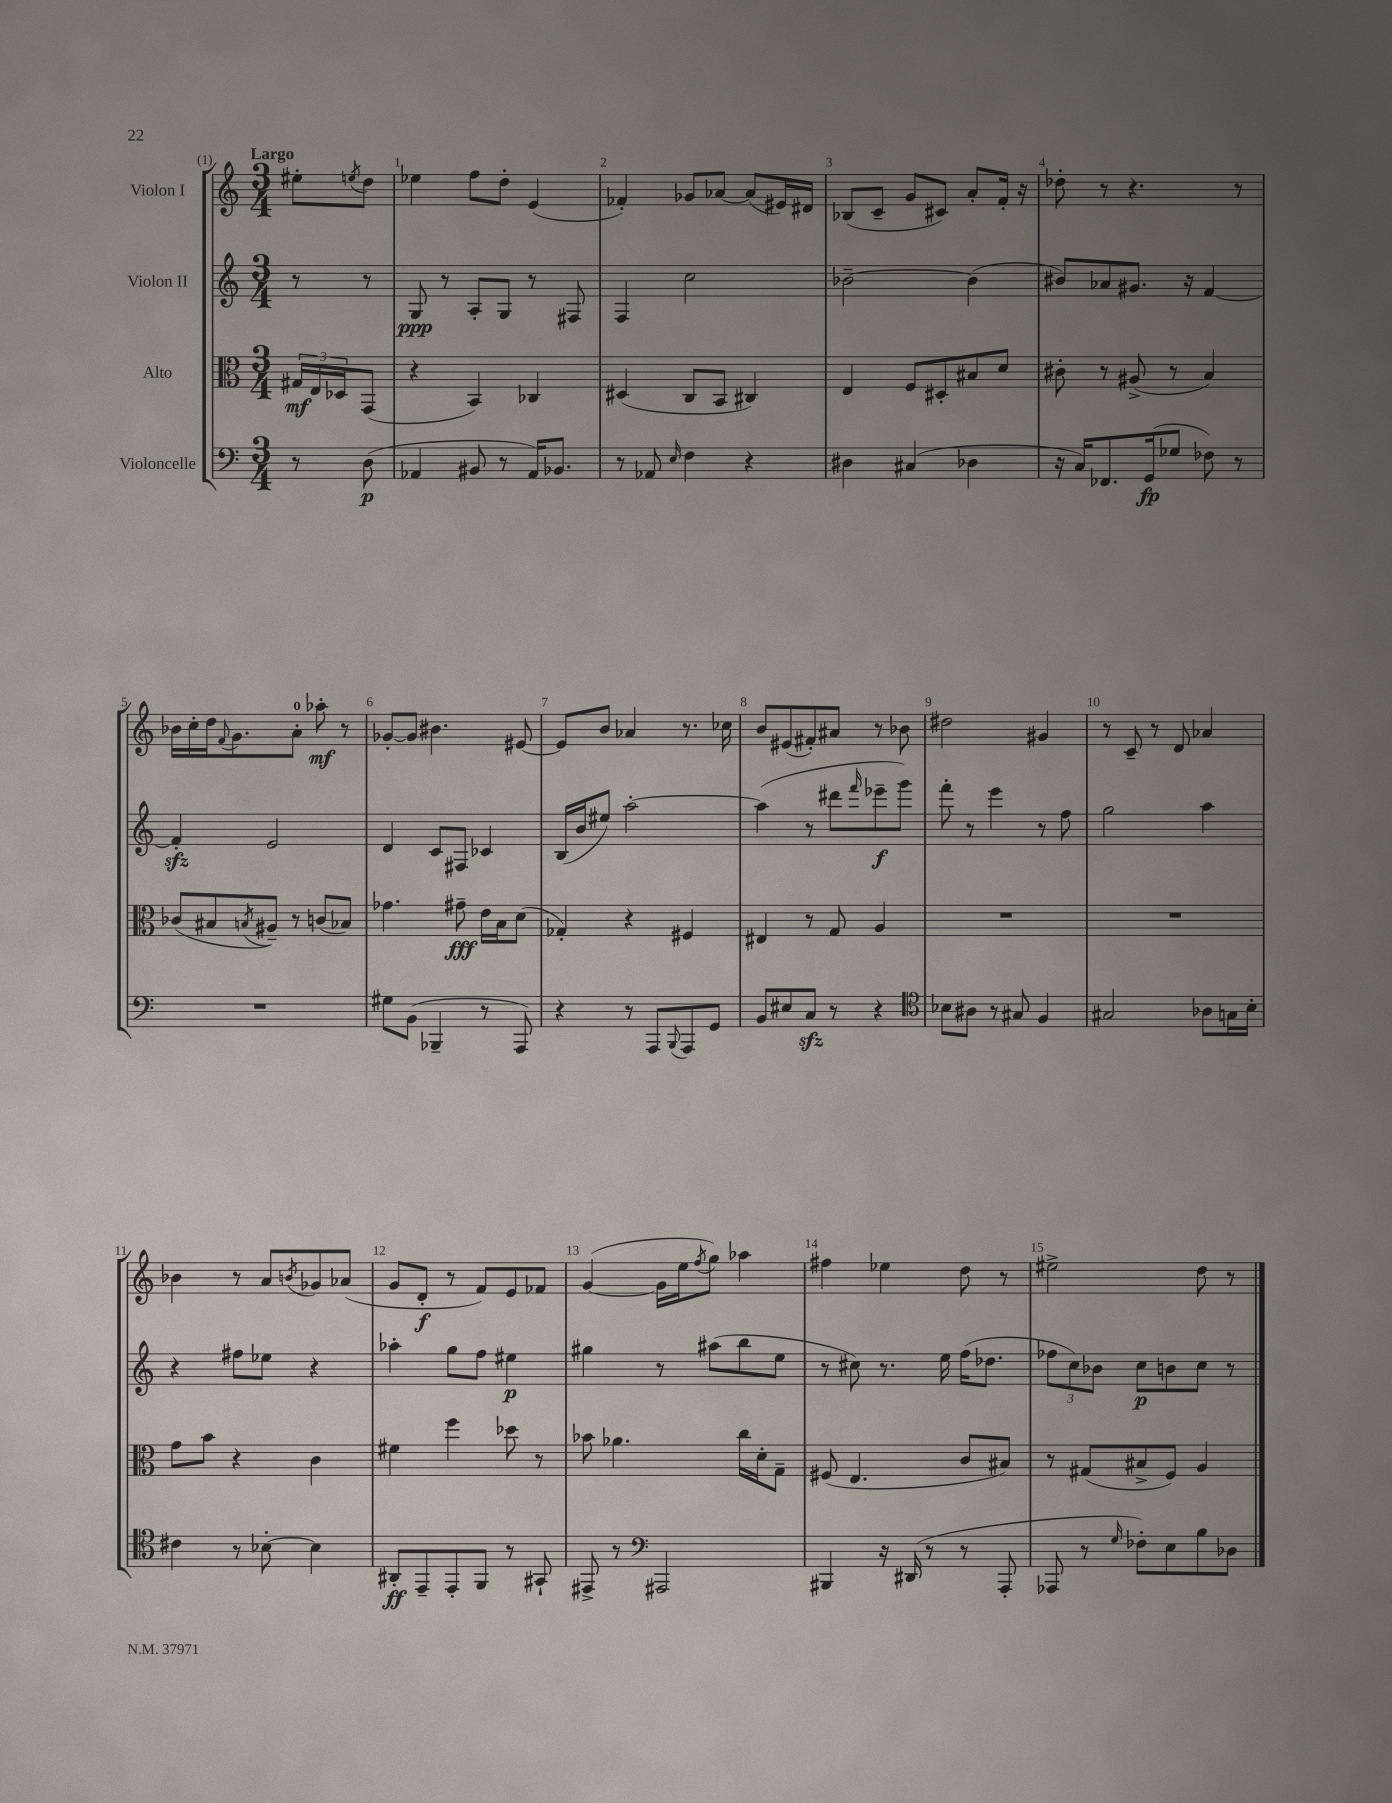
<<
\new StaffGroup <<
\new Staff = "s0" \with { instrumentName = "Violon I" } {
    \clef treble \key c \major \numericTimeSignature \time 3/4 \partial 4 \tempo "Largo"
    eis''8-. \acciaccatura { e''8 } d''8 |
    ees''4 f''8 d''8-. e'4( |
    fes'4-.) ges'8 aes'8~ aes'8( eis'16) dis'16 |
    bes8( c'8-- g'8 cis'8) a'8-. f'16-. r16 |
    des''8-. r8 r4. r8 |
    bes'16 c''16-. d''16 \appoggiatura { f'8 } g'8. a'8-0-. aes''8-.\mf r8 |
    ges'8~-. ges'8 bis'4. eis'8~ |
    eis'8 b'8 aes'4 r8. ces''16 |
    b'8 eis'8( fis'8-.) ais'8 r8 bes'8 |
    dis''2 gis'4 |
    r8 c'8-- r8 d'8 aes'4 |
    bes'4 r8 a'8 \acciaccatura { b'8 } ges'8 aes'8( |
    g'8 d'8-.\f r8 f'8) e'8 fes'8 |
    g'4~( g'16 e''16 \acciaccatura { f''8 } g''8) aes''4 |
    fis''4 ees''4 d''8 r8 |
    eis''2-> d''8 r8 \bar "|." |
}
\new Staff = "s1" \with { instrumentName = "Violon II" } {
    \clef treble \key c \major \numericTimeSignature \time 3/4 \partial 4
    r8 r8 |
    g8\ppp r8 a8-. g8 r8 fis8 |
    f4 c''2 |
    bes'2~-- bes'4( |
    bis'8) aes'8 gis'8. r16 f'4~ |
    f'4-.\sfz e'2 |
    d'4 c'8 fis8 ces'4 |
    b16( b'16 eis''8) a''2~-. |
    a''4( r8 dis'''8 \grace { f'''16 } ees'''8--\f g'''8) |
    f'''8-. r8 e'''4 r8 f''8 |
    g''2 a''4 |
    r4 fis''8 ees''8 r4 |
    aes''4-. g''8 f''8 eis''4\p |
    gis''4 r8 ais''8( b''8 e''8 |
    r8 cis''8) r8. e''16 f''16( des''8. |
    \tuplet 3/2 { fes''8 c''8) bes'8 } c''8\p b'8 c''8 r8 \bar "|." |
}
\new Staff = "s2" \with { instrumentName = "Alto" } {
    \clef alto \key c \major \numericTimeSignature \time 3/4 \partial 4
    \tuplet 3/2 { gis16\mf e16 des16 } g,8( |
    r4 b,4) ces4 |
    dis4( c8 b,8 cis4) |
    e4 f8 dis8-. bis8 d'8 |
    cis'8-. r8 ais8->( r8 b4) |
    ces'8( bis8 \acciaccatura { b8 } ais8--) r8 c'8( bes8) |
    ges'4. gis'8--\fff e'16 b16 d'8( |
    ges4-.) r4 fis4 |
    eis4 r8 g8 a4 |
    R2. |
    R2. |
    g'8 b'8 r4 c'4 |
    fis'4 f''4 des''8 r8 |
    bes'8 aes'4. c''16 d'16-. g8-- |
    fis8( e4. c'8 bis8) |
    r8 gis8( bis8-> f8) a4 \bar "|." |
}
\new Staff = "s3" \with { instrumentName = "Violoncelle" } {
    \clef bass \key c \major \numericTimeSignature \time 3/4 \partial 4
    r8 d8\p( |
    aes,4 bis,8 r8 aes,16) bes,8. |
    r8 aes,8 \grace { e16 } f4 r4 |
    dis4 cis4( des4 |
    r16 c16) fes,8. g,16\fp( ges8 fes8) r8 |
    R2. |
    gis8 b,8( bes,,4-- r8 a,,8) |
    r4 r8 a,,8 \appoggiatura { b,,8 } a,,8 g,8 |
    b,8 eis8 c8\sfz r8 r4 |
    \clef tenor bes8 ais8 r8 gis8 f4 |
    gis2 aes8 g16 b16-. |
    cis'4 r8 bes8~-. bes4 |
    ais,8-.\ff e,8-- e,8-. f,8 r8 gis,8-! |
    eis,8-> r8 \clef bass ais,,2 |
    bis,,4 r16 dis,16( r8 r8 a,,8-. |
    aes,,8 r8 \grace { g16 } fes8-.) e8 b8 des8 \bar "|." |
}
>>
>>
\layout { \context { \Score \override BarNumber.break-visibility = ##(#f #t #t) barNumberVisibility = #all-bar-numbers-visible } }
